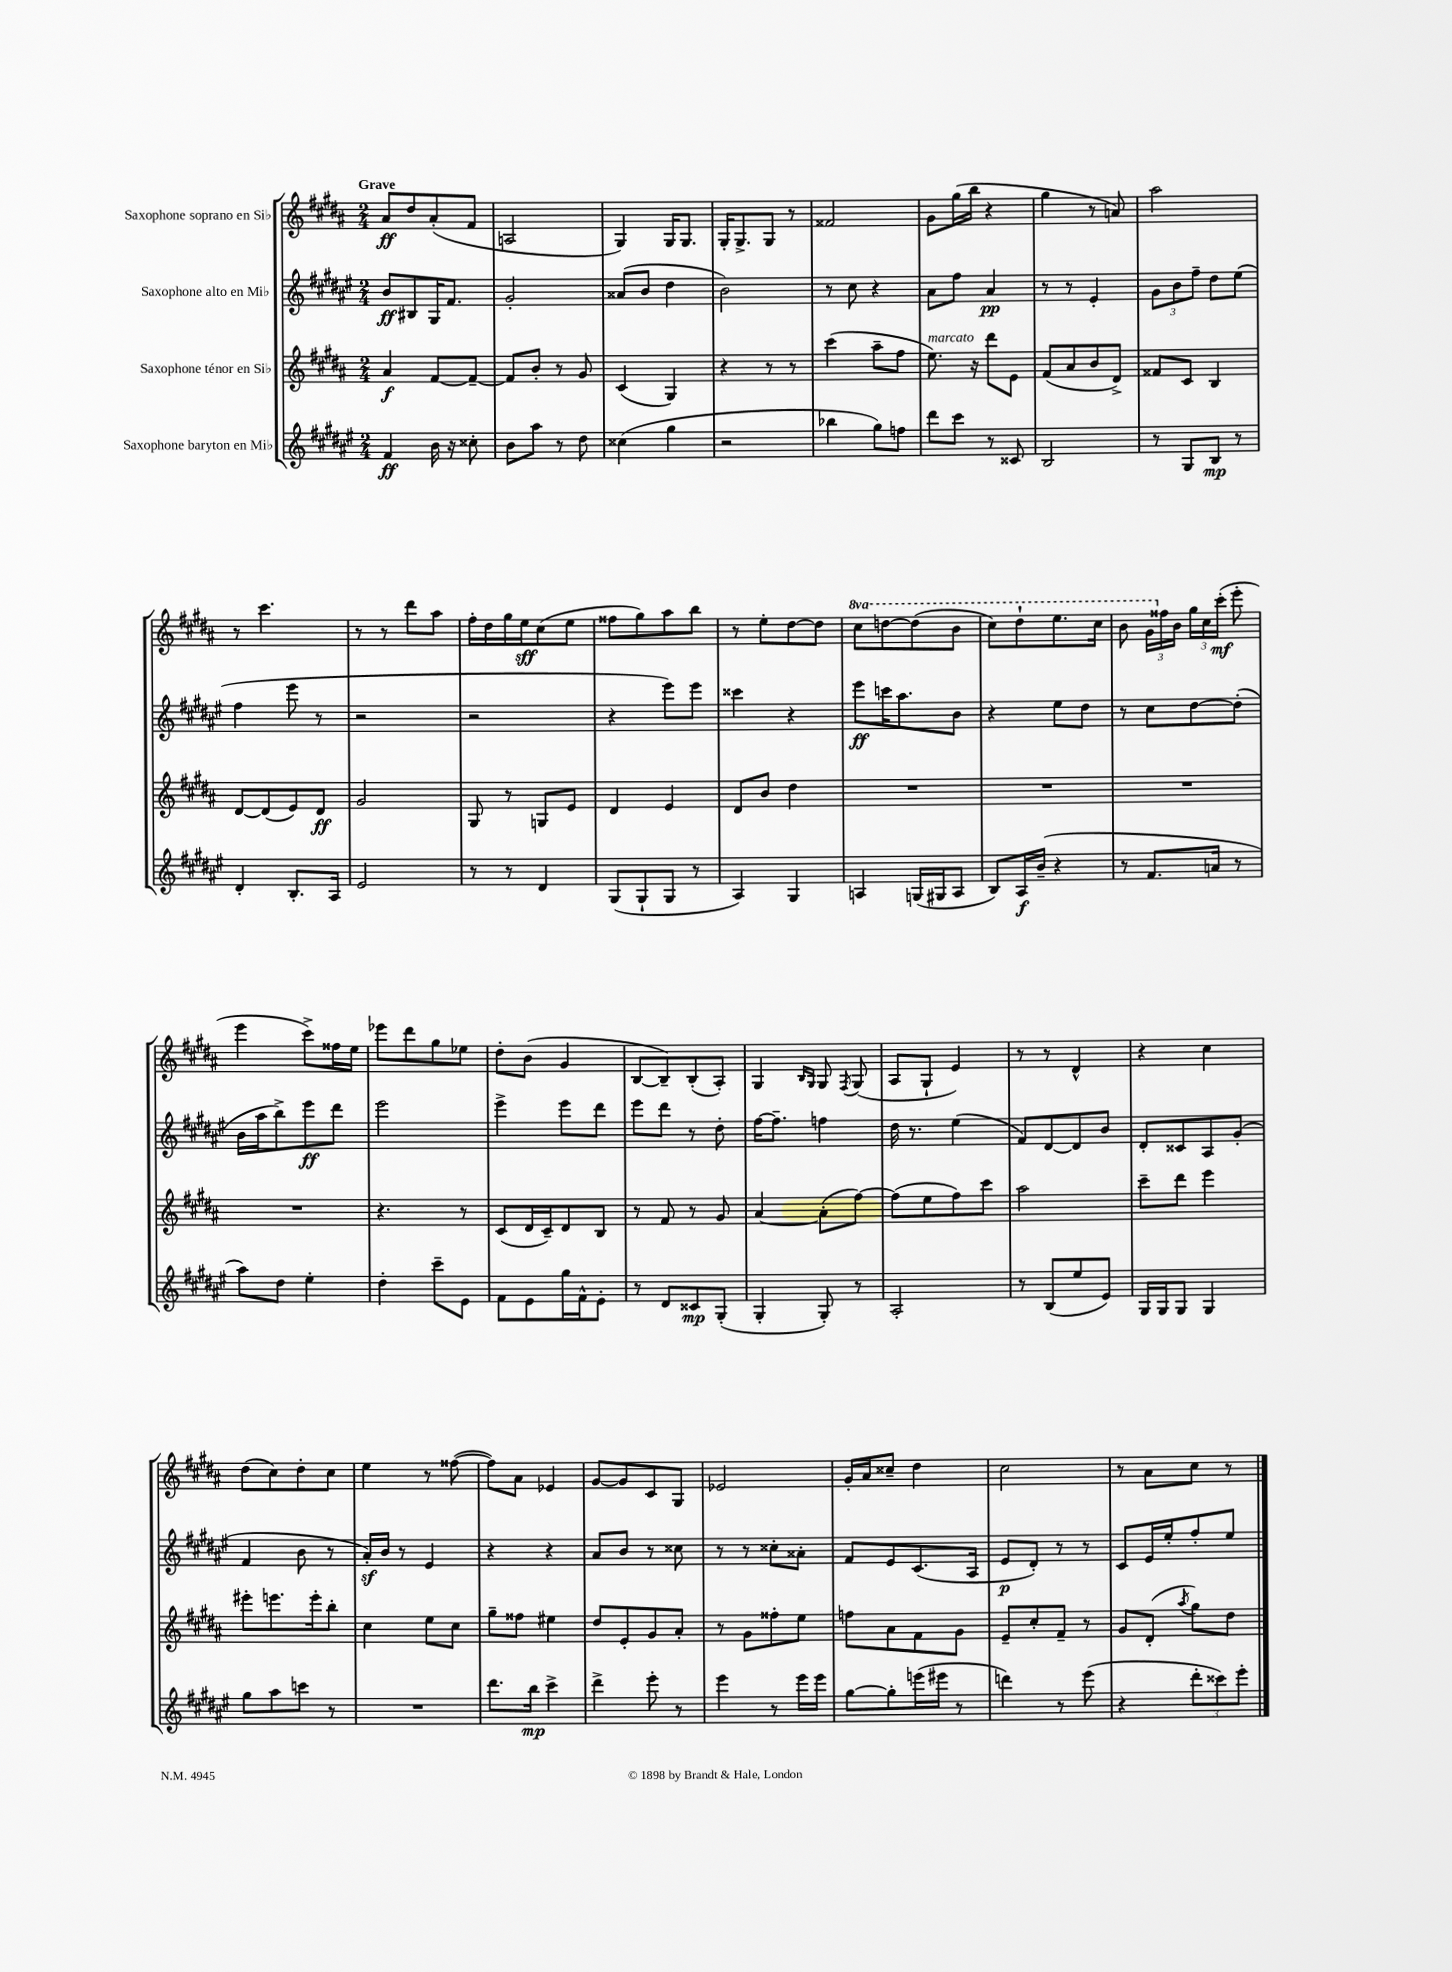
<<
\new StaffGroup <<
\new Staff = "s0" \with { instrumentName = "Saxophone soprano en Sib" } {
    \clef treble \key b \major \numericTimeSignature \time 2/4 \set Staff.ottavationMarkups = #ottavation-simple-ordinals \tempo "Grave"
    \autoBeamOff ais'8[\ff dis''8 ais'8-.( fis'8] |
    a2 |
    gis4) gis16[ gis8.] |
    gis16[-. gis8.-> gis8] r8 |
    fisis'2 |
    gis'8[ gis''16( b''16] r4 |
    gis''4 r8 a'8) |
    ais''2 |
    r8 cis'''4. |
    r8 r8 dis'''8[ ais''8] |
    fis''16[-. dis''16 gis''16 e''16\sff cis''8( e''8] |
    fisis''8[ gis''8) ais''8 b''8] |
    r8 e''8[-. dis''8~ dis''8] |
    \ottava #1 cis'''8[ d'''8~ d'''8( b''8] |
    cis'''8[) dis'''8-! e'''8. cis'''16] |
    b''8 \tuplet 3/2 { gis''16[ \ottava #0 fisis''16 b'16] } \tuplet 3/2 { gis''16[ cis''16 cis'''16]-.\mf( } e'''8-. |
    e'''4 cis'''8[->) fisis''16 e''16] |
    ees'''8[ dis'''8 gis''8 ees''8] |
    dis''8[-. b'8]( gis'4 |
    b8[~ b8--) b8-.( ais8]-.) |
    gis4 \grace { b16[ gis16] } gis8 \acciaccatura { fis8 } gis8( |
    ais8[ gis8]-! e'4) |
    r8 r8 dis'4-^ |
    r4 cis''4 |
    dis''8[( cis''8) dis''8-. cis''8] |
    e''4 r8 fisis''8~( |
    fisis''8[) ais'8] ees'4 |
    gis'8[~ gis'8 cis'8 gis8] |
    ees'2 |
    gis'16[-. ais'16 cisis''8]-- dis''4 |
    cis''2 |
    r8 ais'8[ cis''8] r8 \bar "|." |
}
\new Staff = "s1" \with { instrumentName = "Saxophone alto en Mib" } {
    \clef treble \key fis \major \numericTimeSignature \time 2/4
    \autoBeamOff b'8[\ff bis8 gis16 fis'8.] |
    gis'2-. |
    aisis'8[( b'8] dis''4 |
    b'2) |
    r8 cis''8 r4 |
    ais'8[ fis''8] ais'4\pp |
    r8 r8 eis'4-. |
    \tuplet 3/2 { gis'8[ b'8 fis''8]-- } dis''8[ eis''8]( |
    fis''4 eis'''8 r8 |
    r2 |
    r2 |
    r4 eis'''8[) eis'''8] |
    cisis'''4 r4 |
    eis'''8[\ff c'''16 ais''8. b'8] |
    r4 eis''8[ dis''8] |
    r8 cis''8[ dis''8~ dis''8]-.( |
    b'16[ ais''16 b''8->) eis'''8\ff dis'''8] |
    eis'''2 |
    eis'''4-> eis'''8[ dis'''8] |
    eis'''8[ dis'''8] r8 dis''8-. |
    fis''16[~ fis''8.]-- f''4 |
    dis''16 r8. eis''4( |
    fis'8[) dis'8~ dis'8 b'8] |
    dis'8[-. cisis'8 ais8 gis'8]-.( |
    fis'4 b'8 r8 |
    ais'16[-.\sf) b'16] r8 eis'4 |
    r4 r4 |
    ais'8[ b'8] r8 cisis''8 |
    r8 r8 cisis''8[-. aisis'8]-. |
    fis'8[ eis'8 cis'8.( ais16] |
    eis'8[\p dis'8]-.) r8 r8 |
    cis'8[ eis'16 eis''16-. fis''8-. eis''8] \bar "|." |
}
\new Staff = "s2" \with { instrumentName = "Saxophone ténor en Sib" } {
    \clef treble \key b \major \numericTimeSignature \time 2/4
    \autoBeamOff ais'4\f fis'8[~ fis'8]~-- |
    fis'8[ b'8]-. r8 gis'8 |
    cis'4( gis4) |
    r4 r8 r8 |
    cis'''4( ais''8[-- fis''8] |
    e''8.^\markup { \italic "marcato" }) r16 dis'''8[ e'8] |
    fis'8[( ais'8 b'8 dis'8]->) |
    fisis'8[ cis'8] b4 |
    dis'8[~ dis'8( e'8) dis'8]\ff |
    gis'2 |
    gis8 r8 g8[ e'8] |
    dis'4 e'4 |
    dis'8[ b'8] dis''4 |
    R2 |
    R2 |
    R2 |
    R2 |
    r4. r8 |
    cis'8[( dis'16 cis'16--) dis'8 b8] |
    r8 fis'8 r8 gis'8 |
    ais'4~ ais'8[-.( fis''8]~) |
    fis''8[( e''8 fis''8) cis'''8] |
    ais''2 |
    cis'''8[-- dis'''8] e'''4 |
    eis'''8[-. e'''8. e'''16-. b''8]-. |
    cis''4 e''8[ cis''8] |
    gis''8[-- fisis''8] eis''4 |
    dis''8[ e'8-. gis'8 ais'8]-. |
    r8 gis'8[ fisis''8-. e''8] |
    f''8[ ais'8 fis'8 gis'8] |
    e'8[-- cis''8-. fis'8]-- r8 |
    gis'8[ dis'8]-.( \acciaccatura { ais''8 } gis''8[) dis''8] \bar "|." |
}
\new Staff = "s3" \with { instrumentName = "Saxophone baryton en Mib" } {
    \clef treble \key fis \major \numericTimeSignature \time 2/4
    \autoBeamOff fis'4\ff b'16 r16 cisis''8-. |
    b'8[ ais''8] r8 dis''8 |
    cisis''4( gis''4 |
    r2 |
    bes''4 gis''8[) f''8] |
    dis'''8[ cis'''8] r8 cisis'8 |
    b2 |
    r8 gis8[ b8]\mp r8 |
    dis'4-. b8.[-. ais16] |
    eis'2 |
    r8 r8 dis'4 |
    gis8[( gis8-! gis8] r8 |
    ais4) gis4 |
    a4 g16[( gis16 a8] |
    b8[) ais16\f b'16]--( r4 |
    r8 fis'8.[ a'16] r8 |
    ais''8[) dis''8] eis''4-. |
    dis''4-. cis'''8[-- eis'8] |
    fis'8[ eis'8 gis''16 fis'16-^ eis'8]-. |
    r8 dis'8[ cisis'8\mp gis8]-.( |
    gis4-. gis8-.) r8 |
    ais2-. |
    r8 b8[( eis''8 eis'8]) |
    gis16[ gis16 gis8] gis4 |
    gis''8[ ais''8 c'''8] r8 |
    R2 |
    dis'''8.[ b''16]\mp cis'''4-> |
    dis'''4-> eis'''8-. r8 |
    eis'''4 r8 eis'''16[ eis'''16] |
    gis''8[~ gis''8-. e'''16( eis'''16] r8 |
    d'''4) r8 eis'''8( |
    r4 \tuplet 3/2 { dis'''8[-. cisis'''8) eis'''8]-. } \bar "|." |
}
>>
>>
\layout { \context { \Score \remove "Bar_number_engraver" } }
